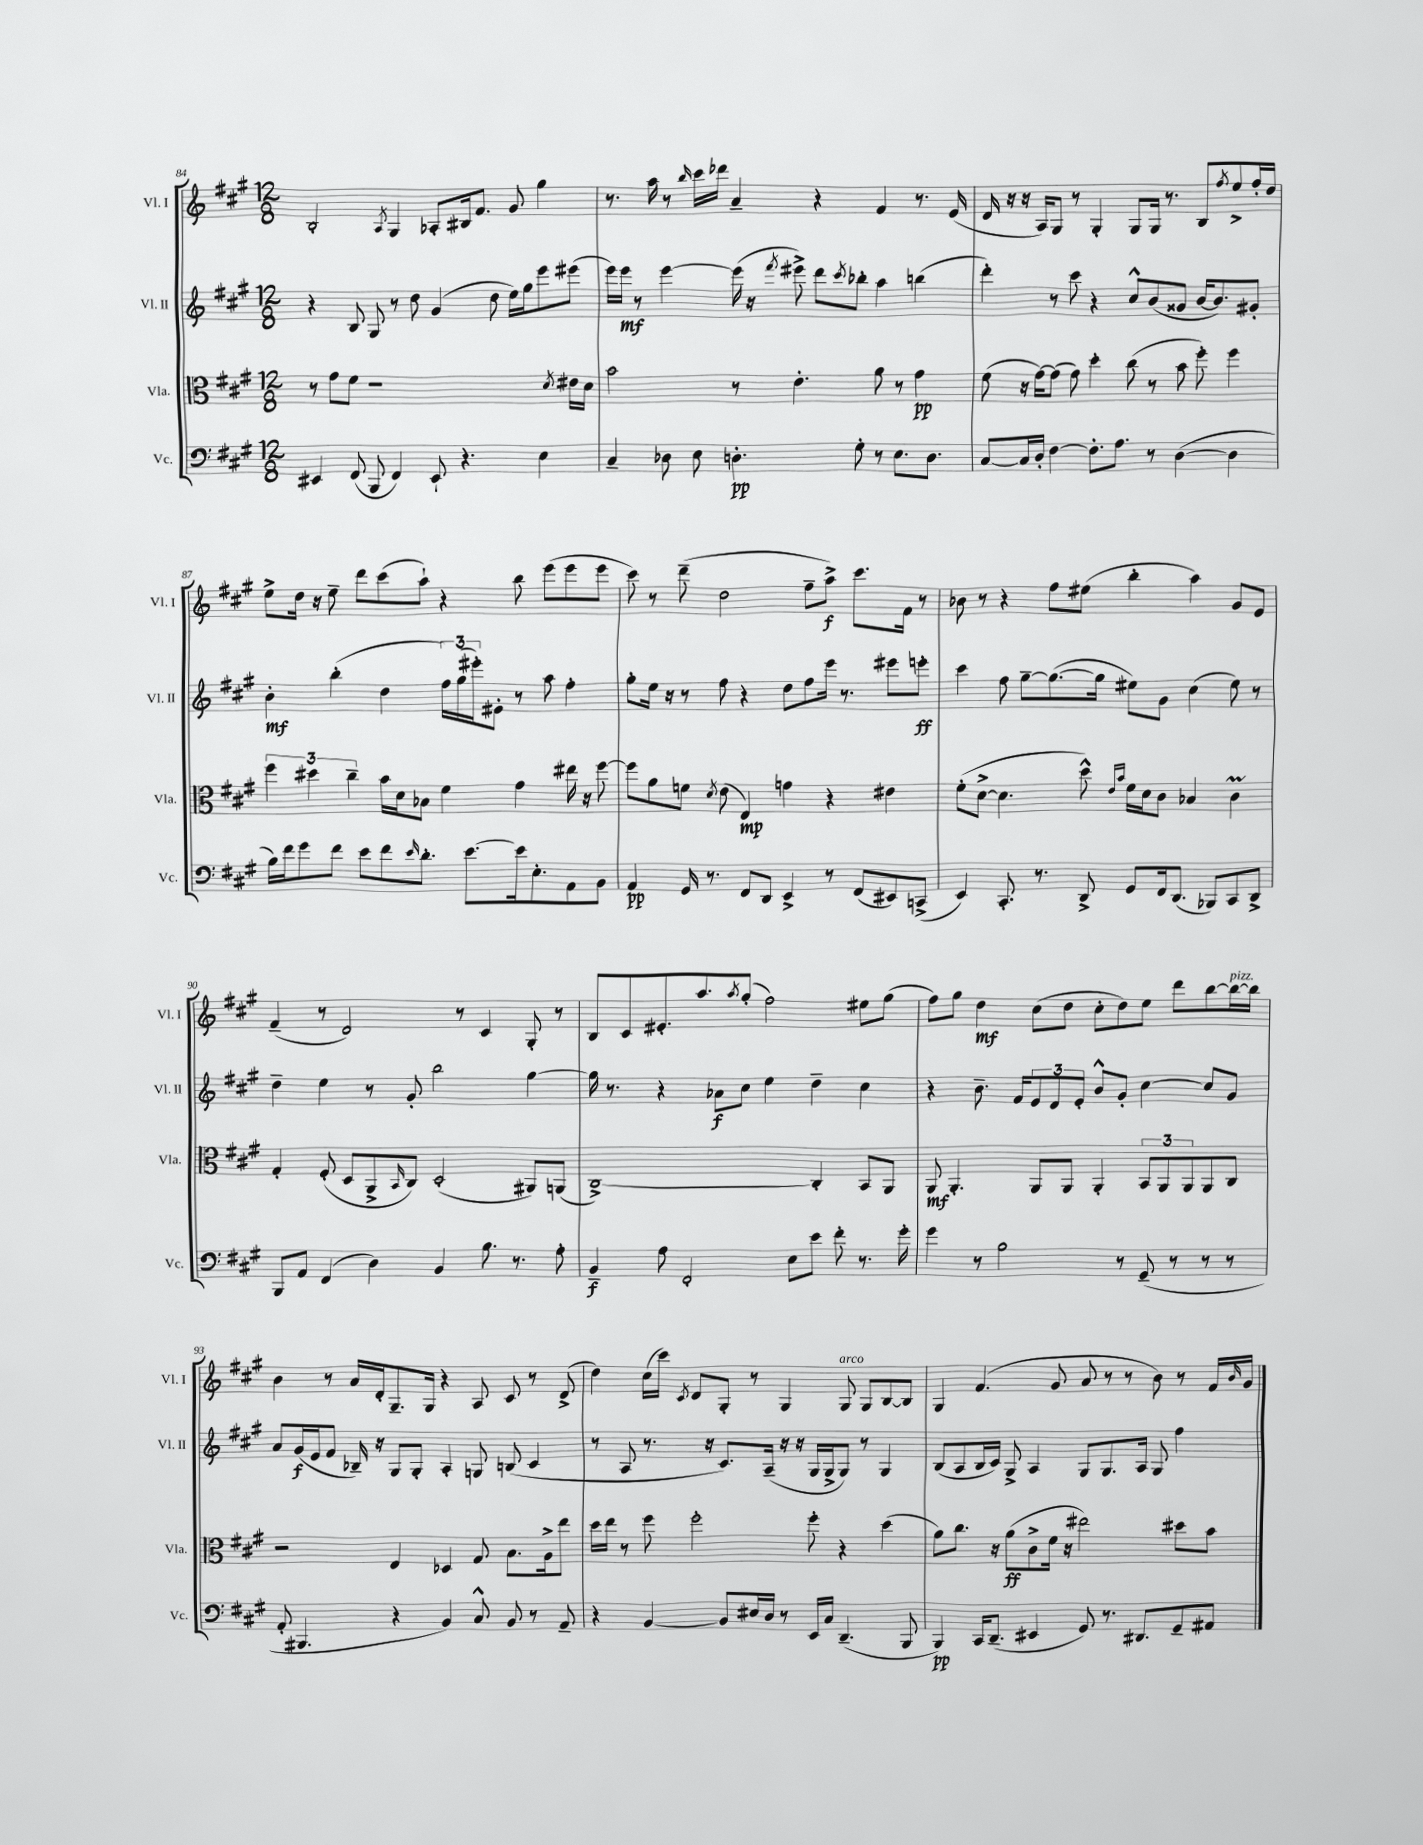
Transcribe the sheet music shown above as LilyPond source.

<<
\new StaffGroup <<
\new Staff = "s0" \with { instrumentName = "Vl. I" shortInstrumentName = "Vl. I" } {
    \clef treble \key a \major \numericTimeSignature \time 12/8
    b2-. \acciaccatura { a8 } gis4 aes8-. bis16 fis'8. gis'8 gis''4 |
    r8. a''16 r8 \grace { b''16 } cis'''16 des'''16 a'4-- r4 fis'4 r8. e'16( |
    d'16 r16 r16 a16) gis8 r8 gis4-. gis8 gis16 r8. b8 \acciaccatura { fis''8 } e''8-> fis''16-. d''16 |
    e''8-> d''16 r16 e''8-- d'''8 cis'''8( a''8-!) r4 b''8 e'''8( e'''8 e'''8 |
    cis'''8) r8 d'''8--( d''2 fis''8-- a''8->\f) cis'''8. fis'16 r8 |
    bes'8 r8 r4 fis''8 eis''8( b''4-. a''4) gis'8 e'8 |
    fis'4--( r8 d'2) r8 cis'4 gis8-. r8 |
    b8 cis'8 eis'8.-. a''8. \acciaccatura { a''8 } gis''8-.( fis''2) eis''8 gis''8( |
    fis''8) gis''8 d''4\mf cis''8( d''8 cis''8-. d''8) e''8 d'''8 b''8~ b''16~^\markup { \italic "pizz." } b''16 |
    b'4 r8 a'16 d'16-. gis8.-- gis16 r4 a8 cis'8 r8 d'8->( |
    d''4) cis''16( cis'''16) \acciaccatura { cis'8 } d'8 gis8-. r8 gis4 gis8^\markup { \italic "arco" } gis8 b8~ b8 |
    gis4 fis'4.( gis'8 a'8 r8 r8 b'8) r8 fis'16 \grace { b'16 } gis'16 \bar "|." |
}
\new Staff = "s1" \with { instrumentName = "Vl. II" shortInstrumentName = "Vl. II" } {
    \clef treble \key a \major \numericTimeSignature \time 12/8
    r4 b8 gis8 r8 d''8 gis'4( d''8 e''16) gis''16 e'''8 eis'''8( |
    e'''16) e'''16\mf r8 e'''4~ e'''16( r16 \acciaccatura { fis'''8 } eis'''8->) d'''8 \acciaccatura { cis'''8 } bes''8-. a''4 b''4( |
    d'''4-.) r8 cis'''8 r4 cis''8-^ b'8( gisis'8 b'16~ b'8.) gis'8-. |
    b'4-.\mf b''4-.( d''4 \tuplet 3/2 { fis''16) gis''16( eis'''16-.) } eis'8-. r8 a''8 fis''4-. |
    gis''8-. e''16 r16 r8 fis''8 r4 d''8 fis''8 e'''16 r8. eis'''8 e'''8-.\ff |
    cis'''4 fis''8 gis''8~-- gis''8.~( gis''16 eis''8) gis'8 cis''4( eis''8) r8 |
    d''4-- e''4 r8 gis'8-. b''2 gis''4~ |
    gis''16 r8. r4 aes'8\f cis''8 e''4 d''4-- cis''4 |
    r4 b'8.-- fis'16 \tuplet 3/2 { e'8 d'8 e'8-. } b'8-^ gis'8-. cis''4~ cis''8 gis'8 |
    a'8 gis'16\f( e'16 fis'8 bes16--) r16 gis8 gis8-. a4-. g8 b8( cis'4 |
    r8 a8 r8. r16 cis'8.) a16--( r16 r16 gis16 gis16-> gis8) r8 gis4 |
    b8( a8 b16 cis'16) gis8-> a4 gis8 gis8. a16 gis8 fis''4 \bar "|." |
}
\new Staff = "s2" \with { instrumentName = "Vla." shortInstrumentName = "Vla." } {
    \clef alto \key a \major \numericTimeSignature \time 12/8
    r8 gis'8 fis'8 r1 \acciaccatura { d'8 } eis'16 d'16 |
    b'2 r8 e'4.-. a'8 r8 gis'4\pp |
    fis'8( r16 gis'16~) gis'8( gis'8) d''4-. cis''8( r8 b'8 fis''8-.) fis''4 |
    \tuplet 3/2 { fis''4 dis''4 cis''4-- } b'16 d'16 bes8 fis'4 gis'4 eis''16 r16 fis''8~ |
    fis''8 a'8 f'8 \acciaccatura { d'8 } e'8( e4\mp) g'4 r4 eis'4 |
    fis'8-.( d'8~-> d'4. d''8-^) \grace { e'16 b'16 } fis'16 d'16 cis'8 bes4 cis'4\prall |
    gis4-. fis8-.( d8 a,8-> \grace { b,16 } cis8) d2-.( ais,8) a,8( |
    cis1~->) cis4-. b,8 a,8 |
    a,8\mf a,4.-. a,8 a,8 a,4-. \tuplet 3/2 { b,8 a,8 a,8 } a,8 cis8 |
    r2 e4 des4 gis8 b8. a16-> e''8 |
    d''16 e''16 r8 fis''8 fis''2-. fis''8-. r4 d''4( |
    a'8) cis''8. r16 a'8\ff( cis'8-> fis'16 r16 eis''2) dis''8 b'8 \bar "|." |
}
\new Staff = "s3" \with { instrumentName = "Vc." shortInstrumentName = "Vc." } {
    \clef bass \key a \major \numericTimeSignature \time 12/8
    eis,4 fis,8( b,,8 fis,4) eis,8-! r4. e4 |
    cis4-- des8 e8 d4.-.\pp gis8-. r8 e8. d8. |
    cis8~ cis16 d16-. fis4~ fis8.-. a8. r8 d4~( d4 |
    b16) fis'16 gis'8 fis'8 e'8 fis'8 \grace { e'16 } d'8.-. e'8.~ e'16 e8.-. a,8 b,8 |
    a,4\pp gis,16 r8. fis,8 d,8 e,4-> r8 fis,8( eis,8) c,8->( |
    e,4) cis,8.-. r8. d,8-> gis,8 fis,16 d,8.( bes,,8) cis,8 d,8-> |
    b,,8 a,8 fis,4( d4) b,4 b8. r8. a8-. |
    b,4--\f a8 fis,2-. e8 e'8 fis'8-. r8. gis'16-. |
    gis'4 r8 b2 r8 gis,8--( r8 r8 r8 |
    a,8-. bis,,4. r4 b,4) cis8-^ b,8 r8 a,8-- |
    r4 b,4~ b,8 eis16 d16 r8 e,16 cis16 d,4.--( b,,8 |
    b,,4\pp) cis,16 d,8.--( eis,4 gis,8) r8. dis,8. gis,8-- ais,8 \bar "|." |
}
>>
>>
\layout { \context { \Score currentBarNumber = #84 } }
